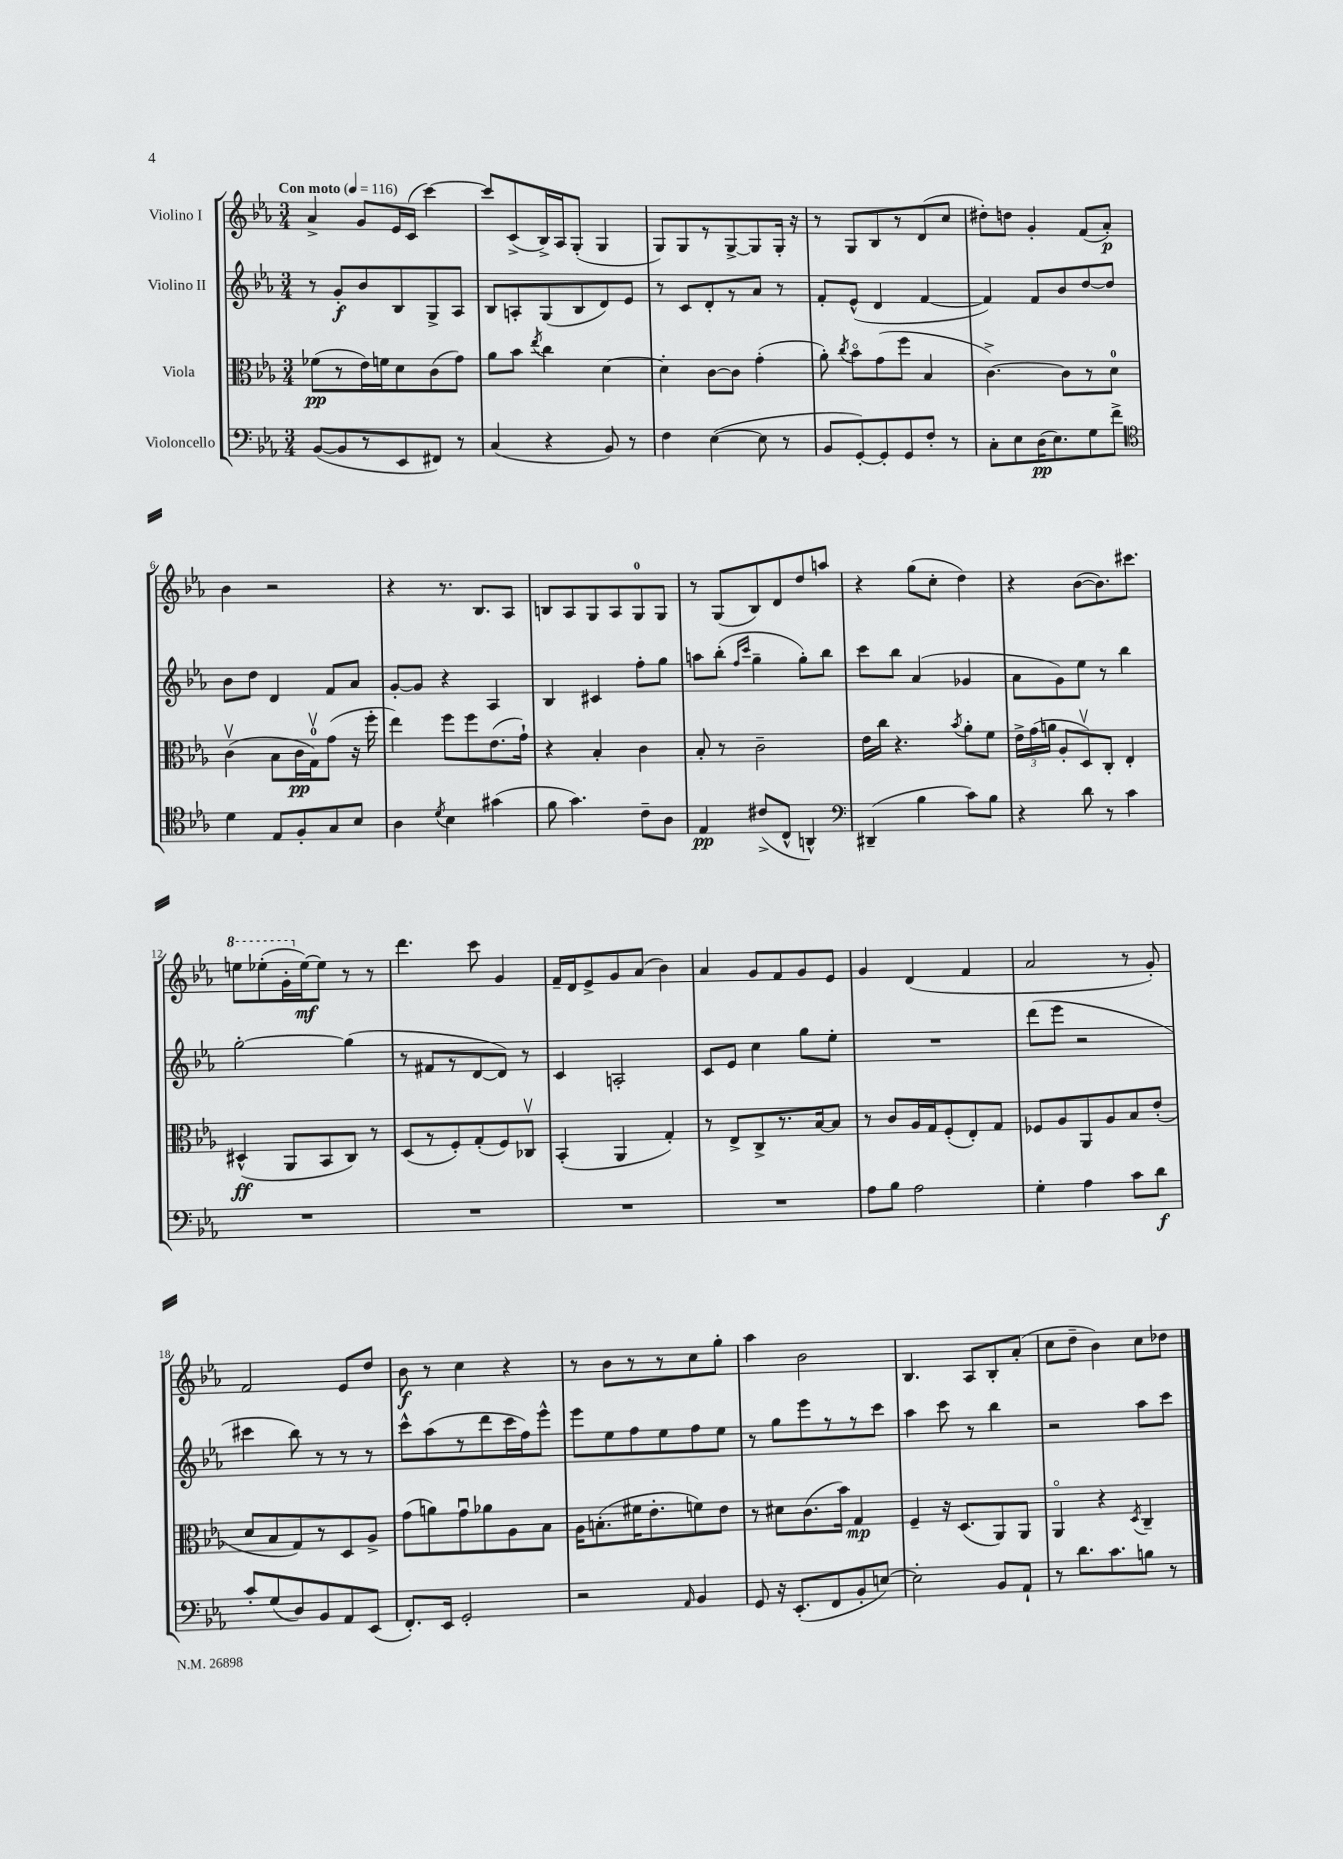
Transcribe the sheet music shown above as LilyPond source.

<<
\new StaffGroup <<
\new Staff = "s0" \with { instrumentName = "Violino I" } {
    \clef treble \key ees \major \numericTimeSignature \time 3/4 \tempo "Con moto" 4 = 116
    \autoBeamOff aes'4-> g'8[ ees'16 c'16]( c'''4~) |
    c'''8[ c'8->( bes16->) aes16 g8]-.( g4 |
    g8[) g8 r8 g8~-> g8 g16]-. r16 |
    r8 g8[ bes8 r8 d'8( c''8] |
    dis''8[-.) d''8] g'4-. f'8[( aes'8]-.\p) |
    bes'4 r2 |
    r4 r8. bes8.[ aes8] |
    b8[ aes8 g8 aes8 g8-0 g8] |
    r8 g8[( bes8) d'8 d''8 a''8] |
    r4 g''8[( c''8]-. d''4) |
    r4 bes'8[~( bes'8.) cis'''8.] |
    \ottava #1 e'''8[ ees'''8-.( g''16-. \ottava #0 ees''16~\mf) ees''8] r8 r8 |
    d'''4. c'''8 g'4 |
    f'16[-- d'16 ees'8-> g'8 aes'8]( bes'4) |
    aes'4 g'8[ f'8 g'8 ees'8] |
    g'4 d'4( f'4 |
    aes'2 r8 g'8-.) |
    f'2 ees'8[ d''8] |
    bes'8\f r8 c''4 r4 |
    r8 bes'8[ r8 r8 c''8 g''8]-. |
    aes''4 bes'2 |
    bes4. aes8[ bes8-. aes'8]-.( |
    c''8[ d''8]-- bes'4) c''8[ des''8] \bar "|." |
}
\new Staff = "s1" \with { instrumentName = "Violino II" } {
    \clef treble \key ees \major \numericTimeSignature \time 3/4
    \autoBeamOff r8 g'8[-.\f bes'8 bes8 g8-> aes8] |
    bes8[ a8-. g8( bes8 d'8) ees'8] |
    r8 c'8[ d'8-. r8 aes'8] r8 |
    f'8[-. ees'8]-^( d'4 f'4~ |
    f'4) f'8[ bes'8 d''8~ d''8] |
    bes'8[ d''8] d'4 f'8[ aes'8] |
    g'8[~-. g'8] r4 aes4 |
    bes4 cis'4 f''8[-. g''8] |
    a''8[ bes''8]-.( \grace { f''16[ c'''16] } g''4-- g''8[-.) bes''8] |
    c'''8[ bes''8] aes'4( ges'4 |
    aes'8[ g'8) ees''8] r8 bes''4 |
    g''2~-. g''4( |
    r8 fis'8[ r8 d'8~ d'8]) r8 |
    c'4 a2-. |
    c'8[ ees'8] c''4 g''8[ ees''8]-. |
    R2. |
    d'''8[( ees'''8] r2 |
    cis'''4 bes''8) r8 r8 r8 |
    c'''8[-^ aes''8( r8 d'''8 c'''16 f''16) ees'''8]-^ |
    ees'''8[ ees''8 f''8 ees''8 f''8 ees''8] |
    r8 g''8[ ees'''8 r8 r8 c'''8] |
    aes''4 c'''8 r8 bes''4 |
    r2 aes''8[ c'''8] \bar "|." |
}
\new Staff = "s2" \with { instrumentName = "Viola" } {
    \clef alto \key ees \major \numericTimeSignature \time 3/4
    \autoBeamOff fes'8[\pp( r8 ees'16) f'16 d'8 c'8( g'8]) |
    aes'8[ bes'8] \acciaccatura { ees''8 } c''4 d'4~ |
    d'4-. c'8[~ c'8] g'4-.( |
    aes'8-.) \acciaccatura { c''8 } bes'8[\flageolet g'8( f''8] bes4 |
    c'4.~->) c'8[ r8 d'8]-0 |
    c'4\upbow( bes8[ c'16\pp g16-0\upbow) g'8]( r16 f''16-. |
    ees''4) f''8[ f''8 ees'8.( g'16]-!) |
    r4 bes4-. c'4 |
    bes8-. r8 c'2-- |
    ees'16[ c''16] r4. \acciaccatura { bes'8 } aes'8[-. f'8] |
    \tuplet 3/2 { ees'16[-> g'16( a'16] } aes8[-. d8\upbow) c8]-. ees4-. |
    dis4-^\ff( aes,8[ bes,8 c8]) r8 |
    d8[( r8 f8-.) g8-.( f8) ces8]\upbow |
    bes,4-.( aes,4 g4-.) |
    r8 ees8[-> c8-> r8. bes16~ bes8] |
    r8 c'8[ aes16 g16 f8-.( ees8-.) g8] |
    fes8[ aes8 aes,8 aes8 bes8 ees'8]-.( |
    d'8[ bes8 g8) r8 d8 aes8]-> |
    g'8[( a'8) g'8\downbow aes'8 aes8 bes8] |
    aes16[ b8.-.( fis'16 ees'8.-. f'8) ees'8] |
    r8 dis'8[ c'8.( bes'16]) g4\mp |
    f4-- r16 d8.[( aes,8) aes,8] |
    aes,4\flageolet r4 \acciaccatura { d8 } c4-- \bar "|." |
}
\new Staff = "s3" \with { instrumentName = "Violoncello" } {
    \clef bass \key ees \major \numericTimeSignature \time 3/4
    \autoBeamOff bes,8[~( bes,8 r8 ees,8 fis,8]) r8 |
    c4( r4 bes,8) r8 |
    f4 ees4~( ees8 r8 |
    bes,8[ g,8~-.) g,8-. g,8 f8]-. r8 |
    c8[-. ees8 d16\pp( ees8.) g8 f'8]-> |
    \clef tenor d'4 ees8[ f8-. g8 bes8] |
    aes4 \acciaccatura { d'8 } bes4 gis'4( |
    f'8 g'4.) c'8[-- aes8] |
    ees4\pp cis'8[->( c8]-^ a,4-^) |
    \clef bass dis,4--( bes4 c'8[) bes8] |
    r4 d'8 r8 c'4 |
    R2. |
    R2. |
    R2. |
    R2. |
    aes8[ bes8] aes2 |
    g4-. aes4 c'8[ d'8]\f |
    c'8[-. g8( d8) bes,8 aes,8 ees,8]( |
    f,8.[-.) ees,16] g,2-. |
    r2 \grace { aes,16 } bes,4 |
    g,8 r16 ees,8.[-.( f,8 bes,8-. e8]~) |
    e2-. bes,8[ aes,8]-! |
    r8 d'8.[ c'8. b8] r8 \bar "|." |
}
>>
>>
